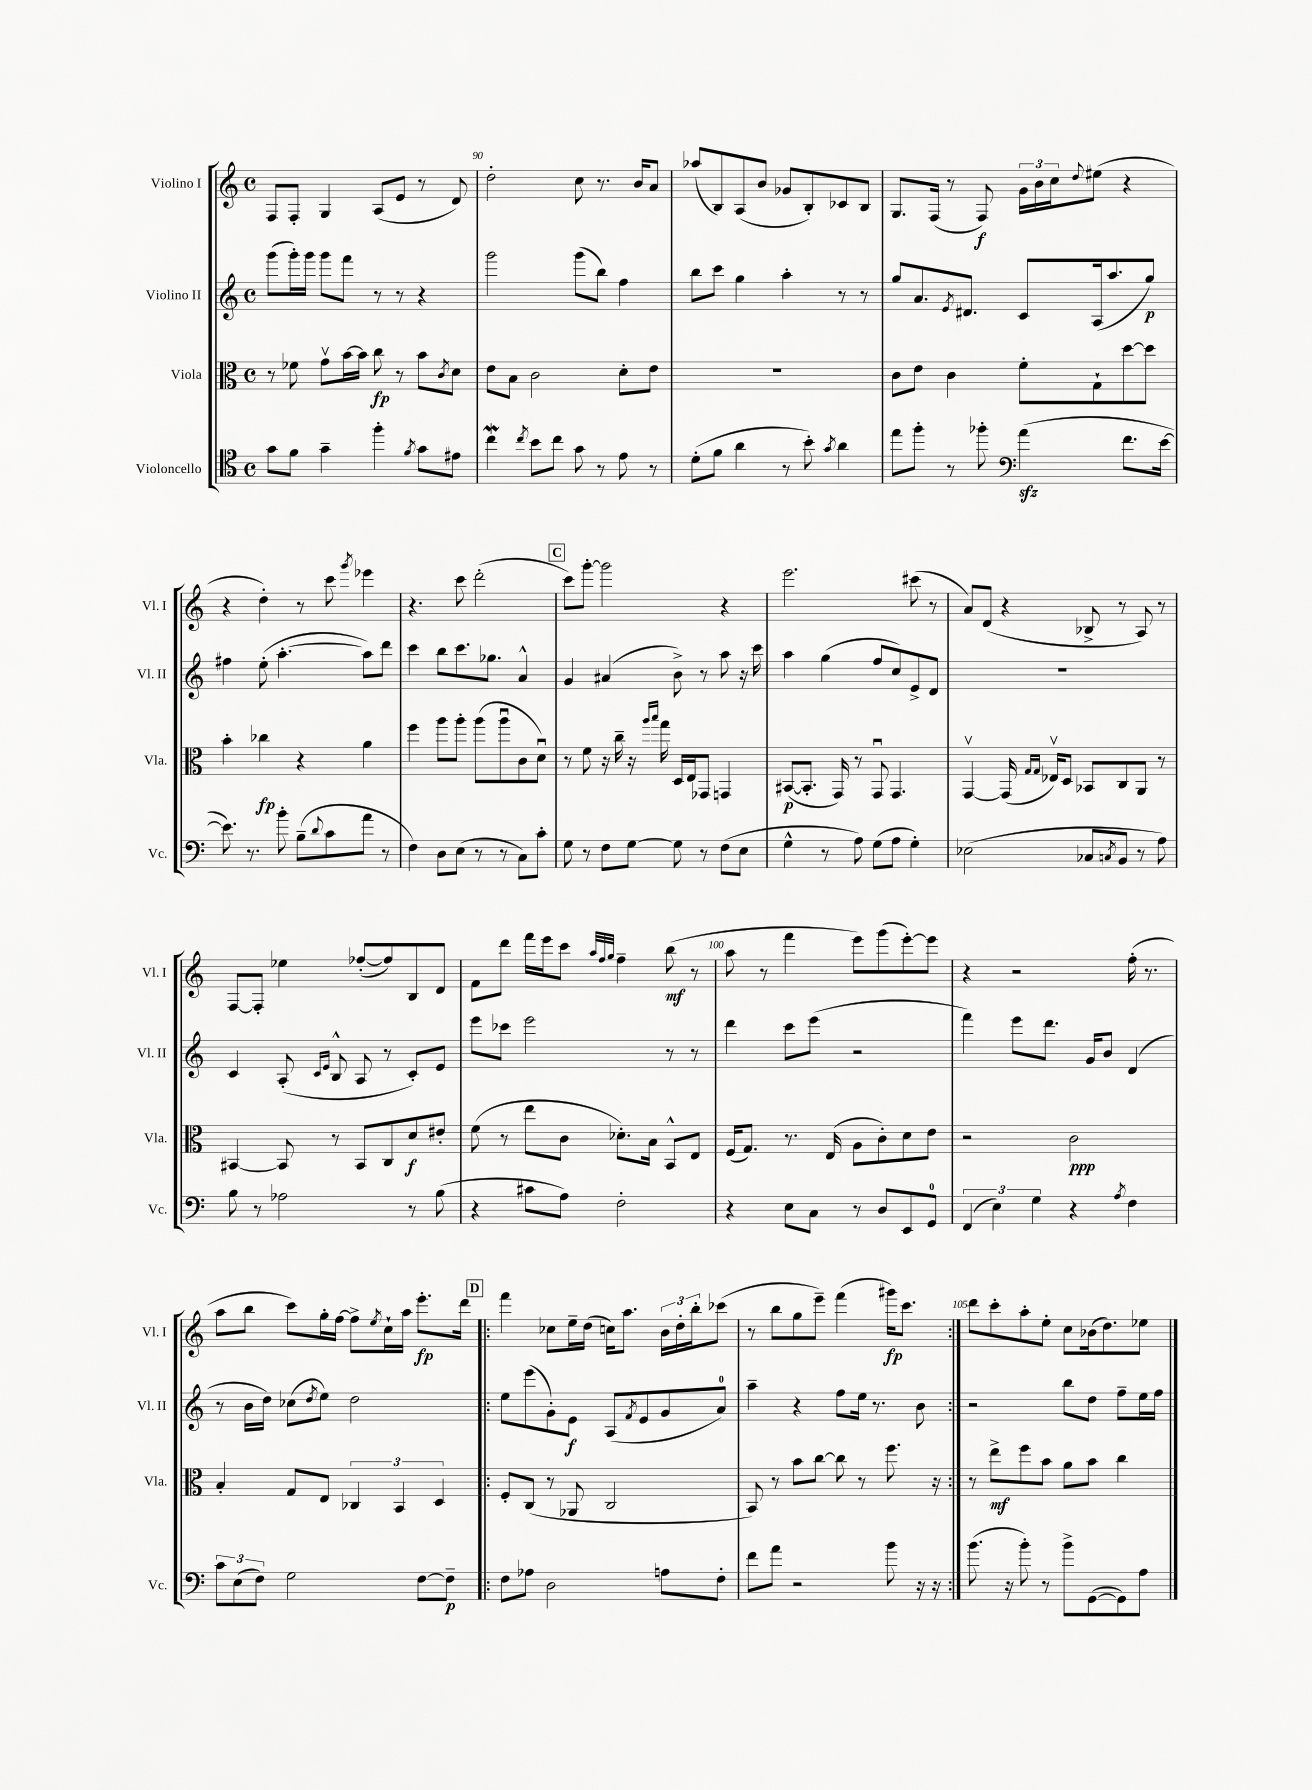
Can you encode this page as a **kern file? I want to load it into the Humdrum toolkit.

**kern	**kern	**kern	**kern
*staff4	*staff3	*staff2	*staff1
*clefC4	*clefC3	*clefG2	*clefG2
*k[]	*k[]	*k[]	*k[]
*M4/4	*M4/4	*M4/4	*M4/4
*met(c)	*met(c)	*met(c)	*met(c)
8g\L	8r	(8ggg\L	8F/L
8f\J	8f-\	16ggg'\L)	8F'/J
.	.	16ggg\JJ	.
4g~\	8gv\L	8ggg\L	4G/
.	[16b\L	8fff\J	.
.	16b\]JJ	.	.
4ff'\	8cc\	8r	(8A/L
.	8r	8r	8e/J
8qf/	.	.	.
8g\L	8b\L	4r	8r
.	8qc/	.	.
8e#\J	8d\J	.	8d/)
=	=	=	=
4cc\	8e\L	2ggg\	2dd'\
.	8B\J	.	.
8qcc/	.	.	.
8b\L	2c\	.	.
8cc\J	.	.	.
8g\	.	(8ggg\L	8cc\
8r	.	8bb\J)	8.r
8e\	8d'\L	4ff\	.
.	.	.	16b/LK
8r	8e\J	.	8a/J
=	=	=	=
(8d'\L	1r	8bb\L	(8aa-/L
8f\J	.	8ccc\J	8B/)
4a\	.	4gg\	(8A/
.	.	.	8b/J
8r	.	4aa'\	8g-/L
8b'\)	.	.	8B'/)
8qg/	.	.	.
4a\	.	8r	8c-/
.	.	8r	8B/J
=	=	=	=
8ee\L	8c\L	8gg/L	8.G/L
8ff'\J	8e\J	8.a/	.
.	.	.	(16F/Jk
8r	4c\	.	8r
.	.	8qe/	.
.	.	8.d#/J	.
8ff-'\	.	.	8F/)
*clefF4	*	*	*
(4a\	8f'\L	8c/L	24g\LL
.	.	.	24b\
.	.	.	24cc\J
.	.	.	8qqdd/
.	8G`\	(16A/k	(8ee#\J
.	.	8.aa/	.
8.f\L	[8dd\	.	4r
.	8dd\]J	8gg/J)	.
[16e\Jk	.	.	.
=	=	=	=
8.e\])	4b'\	4ff#\	4r
8.r	.	.	.
.	4cc-\	(8ee'\	4dd'\)
8b'\	.	[4.aa'\	.
(8B~\L	4r	.	8r
8qqd/	.	.	.
8c\	.	.	8ccc\
.	.	.	8qggg/
8a\J	4a\	8aa\]L)	4eee-\
8r	.	8ddd\J	.
=	=	=	=
4F\)	4ff\	4ccc\	4.r
8D\L	8aa\L	8bb\L	.
(8E\J	8aa'\J	8.ccc\	8ccc\
8r	(8aa\L	.	(2ddd'\
.	.	8.gg-\J	.
8r	8aau\	.	.
8C\L)	8c\	4a^^/	.
8c'\J	8du\J)	.	.
=	=	=	=
8G\	8r	4g/	8ccc\L)
8r	8f\	.	[8ggg'\J
8F\L	16r	(4a#/	2ggg\]
.	16cc~\	.	.
[8G\J	16r	.	.
.	16qqaa/LL	.	.
.	16qqbb/JJ	.	.
.	16gg\	.	.
8G\]	16D/LL	8b^\)	.
.	16E/J	.	.
8r	8GG-/J	8r	.
(8F\L	4GG/	8aa\	4r
8E\J	.	16r	.
.	.	16ccc\	.
=	=	=	=
4G^^\	([8BB#/L	4aa\	2.eee\
.	8.BB#'/]J	.	.
8r	.	(4gg\	.
.	16GG/)	.	.
8A\)	8r	.	.
(8G\L	8GGu/	8ff/L	.
8A\J	4.GG/	8cc/)	.
4G'\)	.	8e^/	(8ccc#\
.	.	8d/J	8r
=	=	=	=
(2E-\	[4GGv/	1r	8a/L)
.	.	.	(8d/J
.	(16GG/]	.	4r
.	16qqG/LL	.	.
.	16qqG/JJ	.	.
.	16E-v/LK)	.	.
.	8D/J	.	.
8C-/L	8BB-/L	.	8B-^/
8qC/	.	.	.
8BB/J	8C/	.	8r
8r	8AA/J	.	8A/)
8A\)	8r	.	8r
=	=	=	=
8B\	[4BB#/	4c/	[8F/L
8r	.	.	8F'/]J
2A-\	8BB#/]	(8A'/	4ee-\
.	.	16qqc/LL	.
.	.	16qqe/JJ	.
.	8r	8B^^/	.
.	8BB#/L	8A/	([8ff-'/L
.	8C/	8r	8ff-/])
8r	8d/	8c'/L)	8B/
(8B\	8e#'/J	8e/J	8d/J
=	=	=	=
4r	(8f\	8eee\L	8f\L
.	8r	8ccc-\J	8ddd\J
8c#\L	8ee\L	2eee\	16fff\LL
.	.	.	16eee\J
8A\J)	8c\J	.	8ccc\J
.	.	.	32qqaa/LLL
.	.	.	32qqff/
.	.	.	32qqgg/JJJ
2F'\	8.d-'\L)	.	4ff~\
.	16B\Jk	.	.
.	8BB^^/L	8r	(8bb\
.	8E/J	8r	8r
=	=	=	=
4r	(16F/LK	4ddd\	8aa\
.	8.G/J)	.	.
.	.	.	8r
8E\L	8.r	8ccc\L	4fff\
8C\J	.	(8eee\J	.
.	(16E/	.	.
8r	8A\L	2r	8eee\L)
8D/L	8c'\)	.	(8ggg\
8EE/	8d\	.	[8eee'\)
8GG/J	8e\J	.	8eee\]J
=	=	=	=
(6FF/	2r	4fff\)	4r
6E\)	.	.	.
.	.	8eee\L	2r
6G\	.	.	.
.	.	8.ddd\J	.
4r	2c\	.	.
.	.	16g/LK	.
.	.	8b/J	.
8qA/	.	.	.
4F\	.	(4d/	(16ff'\
.	.	.	8.r
=	=	=	=
12c\L	4B'/	8r	8aa\L
(12E\	.	.	.
.	.	16b\LL	8bb\J
12F\J)	.	.	.
.	.	16dd\JJ)	.
2G\	8G/L	(8cc-\L	8ccc\L)
.	.	8qdd/	.
.	8E/J	8ee\J)	16gg'\L
.	.	.	[16ff\JJ
.	6C-/	2dd\	8ff^\]L
.	.	.	8qee/
.	.	.	16cc`\L
.	6BB/	.	.
.	.	.	16aa\JJ
[8F\L	.	.	8.eee'\L
.	6D/	.	.
8F~\]J	.	.	.
.	.	.	16ddd\Jk
=!|:	=!|:	=!|:	=!|:
8F\L	8F'/L	8ee\L	4fff\
8A-\J	(8C/J	(8eee\	.
2D\	8r	8g'\)	8cc-\L
.	8AA-/	8e\J	16ee~\L
.	.	.	(16dd\JJ
.	2C/	(8A/L	16cc\LK)
.	.	.	8.aa\J
.	.	8qf/	.
.	.	8e/	.
8A\L	.	8g/	24b\LL
.	.	.	24dd'\
.	.	.	24bb'\J
8F'\J	.	8a/J)	(8ccc-\J
=	=	=	=
8f\L	8BB/)	4aa~\	8r
8a\J	8r	.	8bb\L
2r	8b\L	4r	8gg\
.	[8cc\J	.	8eee~\J)
.	8cc\]	8ff\L	(4fff\
.	8r	16ee\Jk	.
.	.	8.r	.
8b\	8.ff\	.	16ggg#\LK)
.	.	.	8.ccc\J
16r	.	8b\	.
16r	16r	.	.
=:|!	=:|!	=:|!	=:|!
(8.b\	8r	2r	8ddd\L
.	8ee^\L	.	8ccc'\
16r	.	.	.
8b'\)	8ff\	.	8aa'\
8r	8b\J	.	8ee'\J
8b^\L	8a\L	8bb\L	8cc\L
([8GG\	8b\J	8dd\J	(16b-\k
.	.	.	8.dd\)
8GG\])	4cc\	8ff~\L	.
8A\J	.	16ee\L	8ee-\J
.	.	16ff\JJ	.
==	==	==	==
*-	*-	*-	*-
